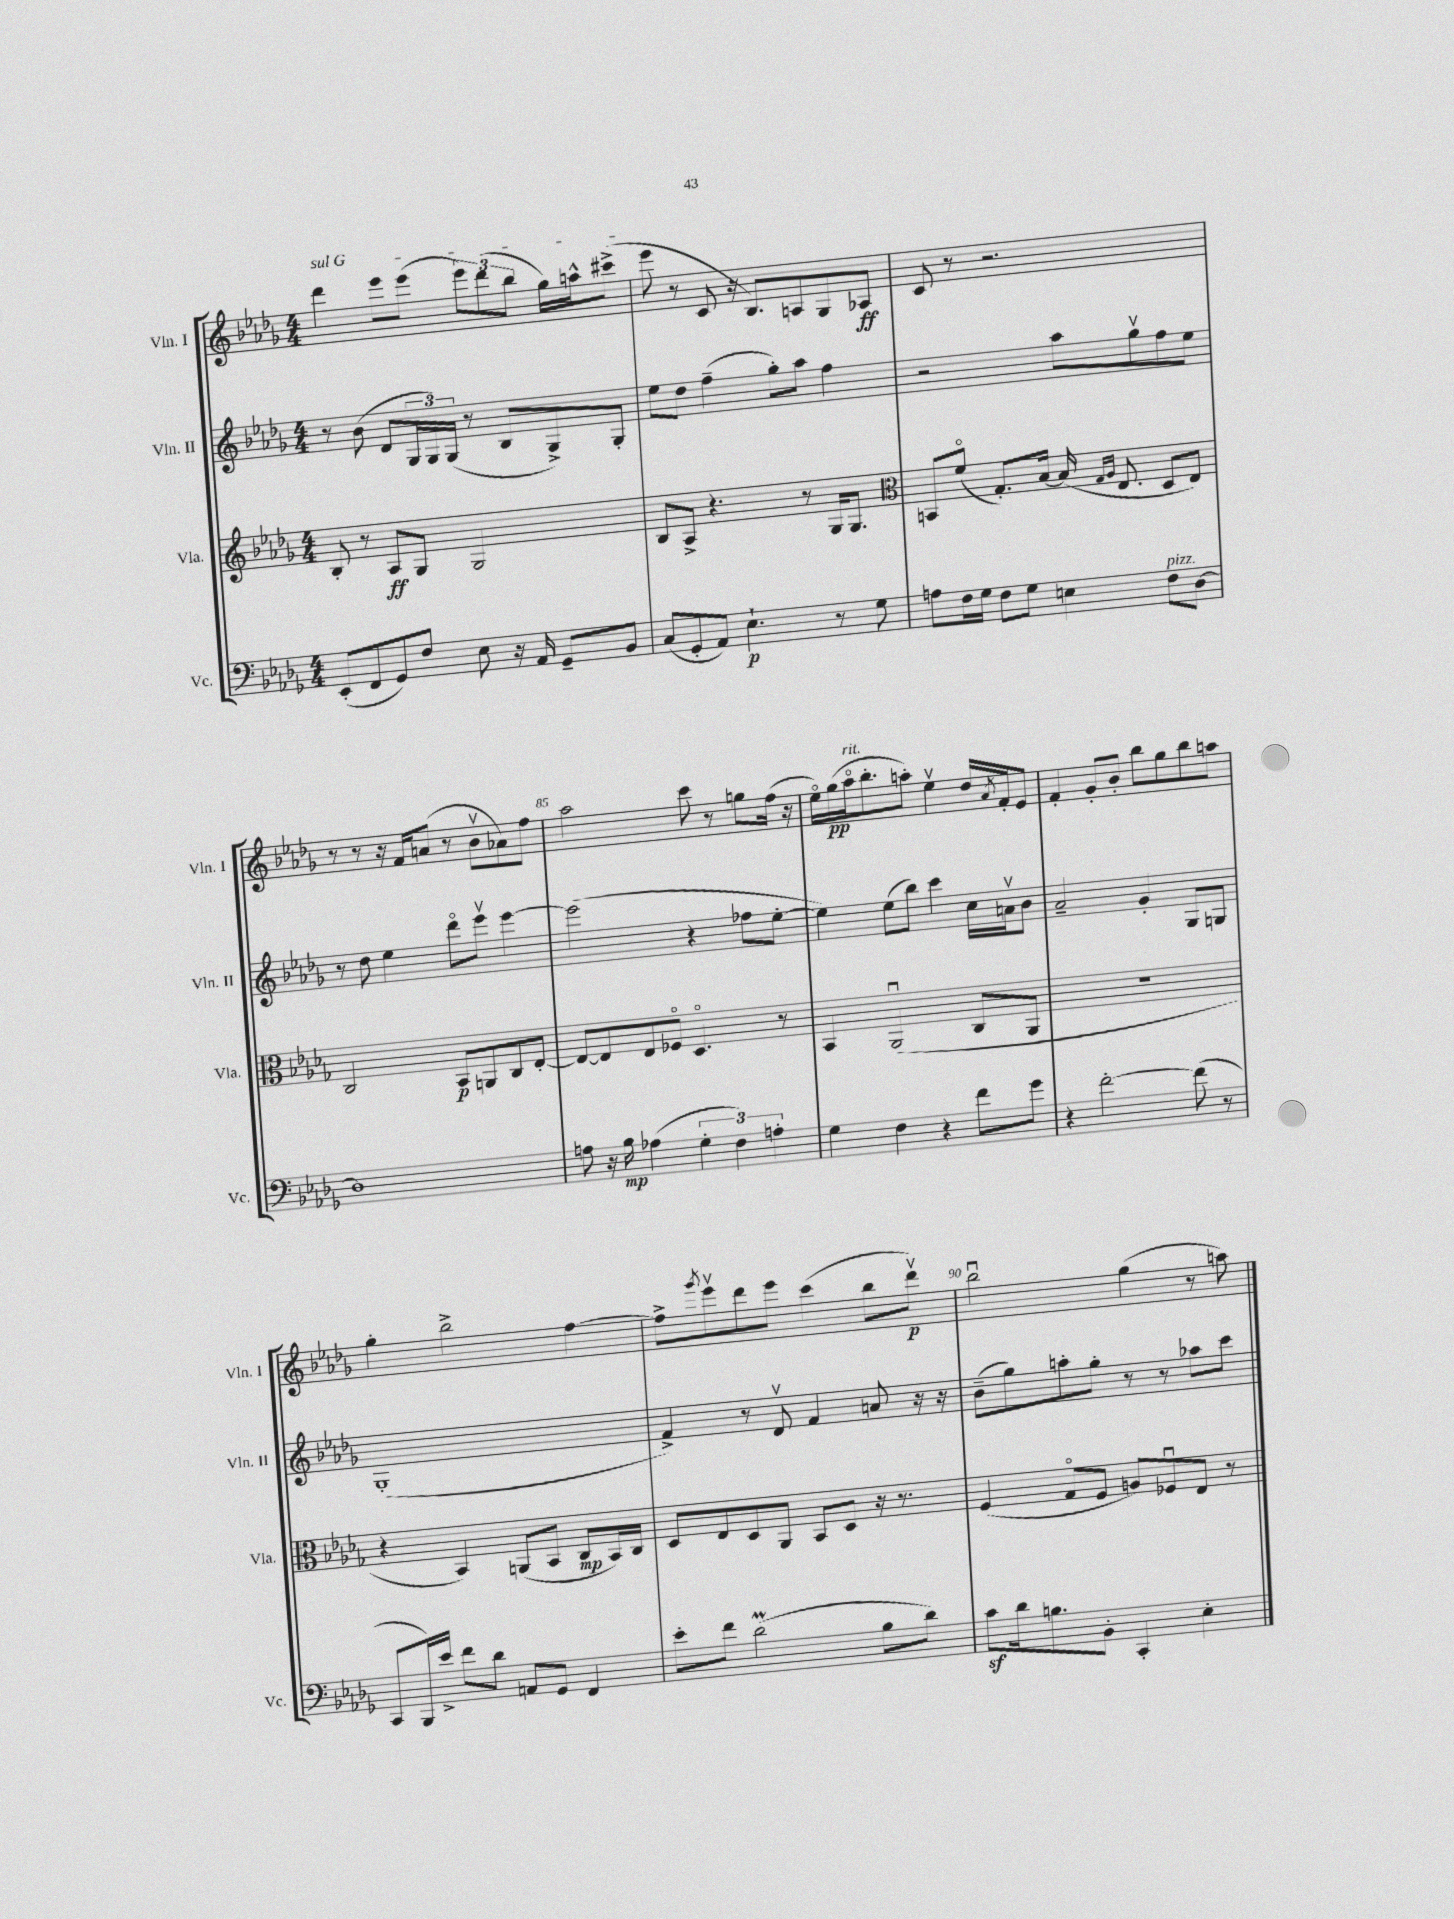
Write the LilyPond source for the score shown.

<<
\new StaffGroup <<
\new Staff = "s0" \with { instrumentName = "Vln. I" shortInstrumentName = "Vln. I" } {
    \clef treble \key des \major \numericTimeSignature \time 4/4
    \once \override TextSpanner.bound-details.left.text = \markup { \italic "sul G" } des'''4\startTextSpan ees'''8 ees'''8( \tuplet 3/2 { ees'''8) des'''8( bes''8 } ges''16) a''16-^ cis'''8->( |
    ees'''8\stopTextSpan r8 c'8 r16 bes8.) a8 ges8 aes8\ff |
    c'8 r8 r2. |
    r8 r8 r16 f'16 a'8( r8 bes'8\upbow aes'8) f''8 |
    aes''2 c'''8 r8 g''8 f''16( r16 |
    ees''16\flageolet) ges''16\pp( aes''16\flageolet^\markup { \italic "rit." } bes''8.-. a''8-.) ees''4\upbow des''16 \acciaccatura { aes'8 } f'16-. ees'8 |
    f'4-. ges'8-. bes'8-. bes''8 ges''8 bes''8 a''8 |
    ges''4-. bes''2-> f''4~ |
    f''8-> \acciaccatura { ges'''8 } ees'''8\upbow des'''8 ees'''8 c'''4( bes''8 des'''8\upbow\p) |
    bes''2\downbow ges''4( r8 a''8) \bar "|." |
}
\new Staff = "s1" \with { instrumentName = "Vln. II" shortInstrumentName = "Vln. II" } {
    \clef treble \key des \major \numericTimeSignature \time 4/4
    r8 bes'8( des'8 \tuplet 3/2 { ges16 ges16) ges16( } r8 bes8 ges8->) ges8-. |
    ees''8 des''8 f''4--( ges''8-.) aes''8 f''4 |
    r2 aes''8 ges''8\upbow f''8 ees''8 |
    r8 des''8 ees''4 des'''8\flageolet ees'''8\upbow ees'''4~ |
    ees'''2( r4 fes''8 ees''8~-. |
    ees''4) ees''8( bes''8) c'''4 c''16 a'16\upbow bes'8 |
    aes'2-- ges'4-. ges8 g8 |
    ges1-.( |
    f'4->) r8 des'8\upbow f'4 a'8 r16 r16 |
    bes'8--( ges''8) a''8-. ges''8-. r8 r8 aes''8 c'''8 \bar "|." |
}
\new Staff = "s2" \with { instrumentName = "Vla." shortInstrumentName = "Vla." } {
    \clef treble \key des \major \numericTimeSignature \time 4/4
    bes8-. r8 aes8\ff ges8 ges2 |
    bes8 aes8-> r4. r8 ges16 ges8. |
    \clef alto b,8 f'8\flageolet( ges8.-.) bes16~ bes16( \grace { ges16 aes16 } ees8. des8 ees8) |
    c2 bes,8\p a,8 c8 ees8~-. |
    ees8~ ees8 ees8 fes8\flageolet des4.\flageolet r8 |
    bes,4 aes,2\downbow( c8 aes,8 |
    R1 |
    r4 bes,4) a,8( bes,8 c8\mp bes,16) c16 |
    des8 ees8 des8 aes,8 bes,8 des8 r16 r8. |
    f4( ges8\flageolet f8 a8) fes8\downbow ees8 r8 \bar "|." |
}
\new Staff = "s3" \with { instrumentName = "Vc." shortInstrumentName = "Vc." } {
    \clef bass \key des \major \numericTimeSignature \time 4/4
    ees,8-.( f,8 ges,8) f8 ees8 r16 aes,16 ges,8-- bes,8 |
    c8( ges,8-. aes,8) ees4.-!\p r8 ges8 |
    a8 f16 ges16 f8 ges8 e4 f8^\markup { \italic "pizz." } des8~ |
    des1 |
    a8 r16 bes16\mp aes4( \tuplet 3/2 { ges4-. f4) a4-. } |
    ges4 f4 r4 f'8 ges'8 |
    r4 f'2~-. f'8( r8 |
    c,8 bes,,16) ees'16-> f'8 des'8 a,8 ges,8 f,4 |
    ees'8-. f'8 des'2\prall( bes8 des'8) |
    c'8\sf des'16 b8. bes,8-. c,4-. ees4-. \bar "|." |
}
>>
>>
\layout { \context { \Score currentBarNumber = #81 \override BarNumber.break-visibility = ##(#f #t #t) barNumberVisibility = #(every-nth-bar-number-visible 5) } }
